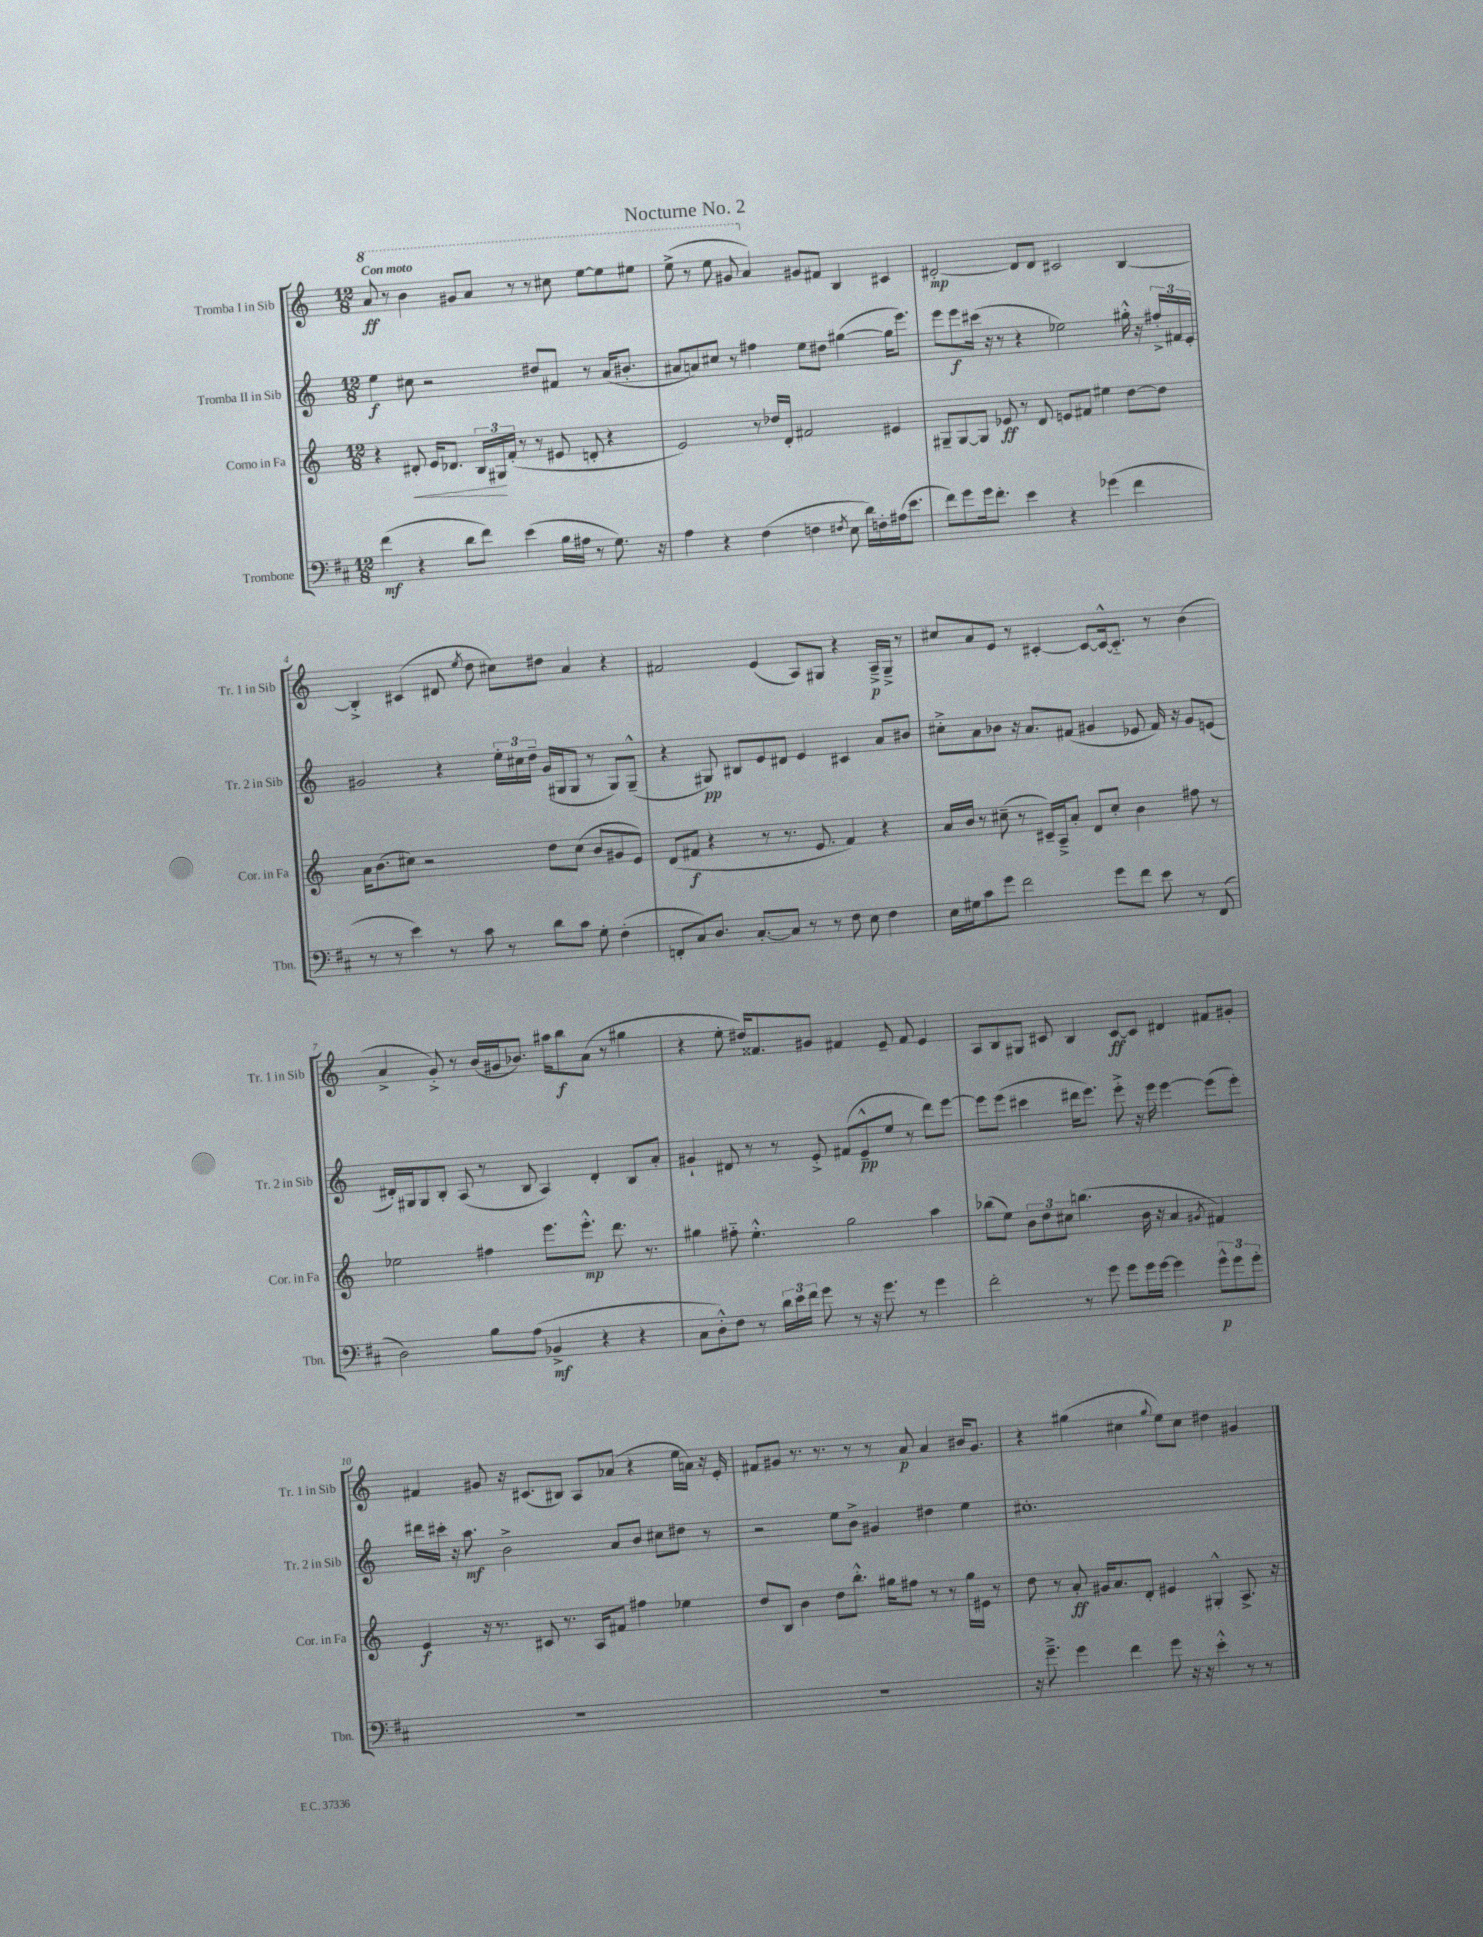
\header { title = "Nocturne No. 2" }
<<
\new StaffGroup <<
\new Staff = "s0" \with { instrumentName = "Tromba I in Sib" shortInstrumentName = "Tr. 1 in Sib" } {
    \clef treble \key c \major \numericTimeSignature \time 12/8 \tempo "Con moto"
    \autoBeamOff \ottava #1 a''8\ff r8 b''4 gis''8[ a''8] r8 r8 cis'''8 e'''8[~ e'''8 eis'''8] |
    e'''8->( r8 e'''8 gis''8 \ottava #0 a'4) gis'8[ fis'8] b4 cis'4 |
    dis'2~-.\mp dis'8[ dis'8] cis'2 b4~ |
    b4-.-> cis'4( dis'8 \acciaccatura { e''8 } d''8 cis''8[) dis''8] a'4 r4 |
    fis'2 e'4( a8[) gis8] r4 a16[--->\p gis16]---> r8 |
    cis''8[ a'8 e'8] r8 cis'4~-. cis'8[~ cis'16~-^ cis'8.]-_ r8 b'4( |
    a'4-> g'8-.->) r8 b'16[( gis'16 bes'8.]) ais''16[ b''8\f a'8]( r8 gis''4 |
    r4 e''8-. dis''16[) fisis'8. gis'8] fis'4 e'8-- fis'8 e'4 |
    a8[ b8 gis8] cis'8 b4 cis'8[~\ff cis'8] dis'4 fis'8[ gis'8]-. |
    fis'4 gis'8 r16 cis'8.[( bis8]) a8[ aes'8]( r4 e''16[ a'16]) r16 e'16-. |
    fis'8[ gis'8] r8. r8. r8 r8 a'8\p a'4 bis'16[ gis'8.] |
    r4 gis''4( cis''4 \appoggiatura { gis''8 } e''8[) cis''8] dis''4 gis'4 \bar "|." |
}
\new Staff = "s1" \with { instrumentName = "Tromba II in Sib" shortInstrumentName = "Tr. 2 in Sib" } {
    \clef treble \key c \major \numericTimeSignature \time 12/8
    \autoBeamOff e''4\f cis''8 r2 dis''8[ fis'8] r8 a'16[( bis'8.]-. |
    ais'8[ a'8) cis''8] r8 fis''4 e''8[ dis''8] gis''4~( gis''16[ e'''8.]) |
    e'''8[ e'''8\f cis'''16]( r16 r8 r4 ees''2) gis''16-.-^ r16 \tuplet 3/2 { fis''16[-.-> fis'16 e'16]-. } |
    gis'2 r4 \tuplet 3/2 { e''16[-. cis''16 d''16]-- } gis'16[( gis16 gis8] r8 gis8[) gis8]---^( |
    r4 gis8\pp) bis8[ e'8 dis'8] e'4 cis'4 a'8[ bis'8] |
    cis''8[-.-> a'8 bes'8] r16 a'8.[ fis'8]( gis'4 ees'8 fis'16) r16 gis'8[ e'8]( |
    dis'16[-.) gis16 gis8 b8]-. a8( r8 b8 a4) dis'4-. b8[ a'8]-. |
    gis'4-! dis'8 r8 r8 e'8-.-> fis'8[( e'8---^\pp e''8] r8 d'''8[) e'''8]~ |
    e'''8[ e'''8]( cis'''4 dis'''16[ e'''8.]) e'''8-.-> r16 e'''16 e'''4~ e'''8[( e'''8]-.) |
    dis'''16[ cis'''16]-. r16 a''8.\mf b'2-> a'8[ b'8] cis''8[ dis''8] r8 |
    r2 e''8[ b'8]-> gis'4 dis''4 e''4 |
    cis''1.-. \bar "|." |
}
\new Staff = "s2" \with { instrumentName = "Corno in Fa" shortInstrumentName = "Cor. in Fa" } {
    \clef treble \key c \major \numericTimeSignature \time 12/8
    \autoBeamOff r4 dis'8-.\< e'16[ des'8.] \tuplet 3/2 { b16[ gis16\! f'16]-.( } r8 r8 eis'8 d'8-. r4 |
    e'2) r8 des''16[ d'16]-. fis'2 eis'4 |
    gis8[-- gis8~ gis8] ees'8\ff r8 d'8 e'8[ fis'8] eis''4 d''8[~ d''8] |
    a'16[ b'8.( cis''8]) r2 d''8[ cis''8]( b'8[ gis'8 e'8]) |
    d'8[( fis'8]\f r4 r8 r8. e'8. fis'4) r4 |
    a'16[ b'16] r8 cis''8--( r8 cis'16[--) a16---> a'8]-. d'8[ cis''8]-. b'4 fis''8 r8 |
    ees''2 fis''4 e'''8.[ e'''8.]-.-^\mp d'''8. r8. |
    gis''4 fis''8-_ e''4.-.-^ gis''2 a''4 |
    bes''8[( e''8]) \tuplet 3/2 { b'8[ d''8 cis''8] } b''4.( b'16 r16 a'4 \acciaccatura { gis'8 } fis'4) |
    e'4\f r16 r8. cis'8 r8. a16[ fis'8] fis''4 ees''4 |
    d''8[ b8] b'4 d''8[ b''8.]-.-^ gis''16[ fis''8] r8 r8 gis''16[ eis'16] r8 |
    d''8 r8 a'8-.\ff gis'16[ a'8. d'8]-. eis'4 gis4-.-^ a8.-> r16 \bar "|." |
}
\new Staff = "s3" \with { instrumentName = "Trombone" shortInstrumentName = "Tbn." } {
    \clef bass \key d \major \numericTimeSignature \time 12/8
    \autoBeamOff fis'4\mf( r4 d'8[ fis'8]) e'4( b16[ ais16] r8 g8.) r16 |
    a4 r4 fis4( f4 \acciaccatura { fis8 } e8 d'16[) f16-. ais16( e'8.] |
    fis'8[) g'8 g'16 fis'8.]-. e'4 r4 ges'4( fis'4 |
    r8 r8 e'4) r8 cis'8 r8 d'8[ cis'8] g8-. fis4-.( |
    f,8[-. cis8) d8.] cis8.[~-. cis8] r8 r8 fis8 e8 fis4 |
    e16[ gis16 cis'8 g'8] fis'2 g'8[ fis'8] e'8 r8 fis,8( |
    d2) b8[ a8]( bes,4->\mf r4 r4 |
    cis8[ d8-.-^) fis8] r8 \tuplet 3/2 { d'16[ e'16 fis'16] } g'8 r8 r16 g'8. r8 g'4 |
    fis'2-. r8 g'8 g'8[ g'16 g'16]~ g'4 \tuplet 3/2 { g'8[-^\p g'8 g'8]-. } |
    R1. |
    R1. |
    r16 g'8.---> g'4 fis'4 g'8 r16 r16 e'4-.-^ r8 r8 \bar "|." |
}
>>
>>
